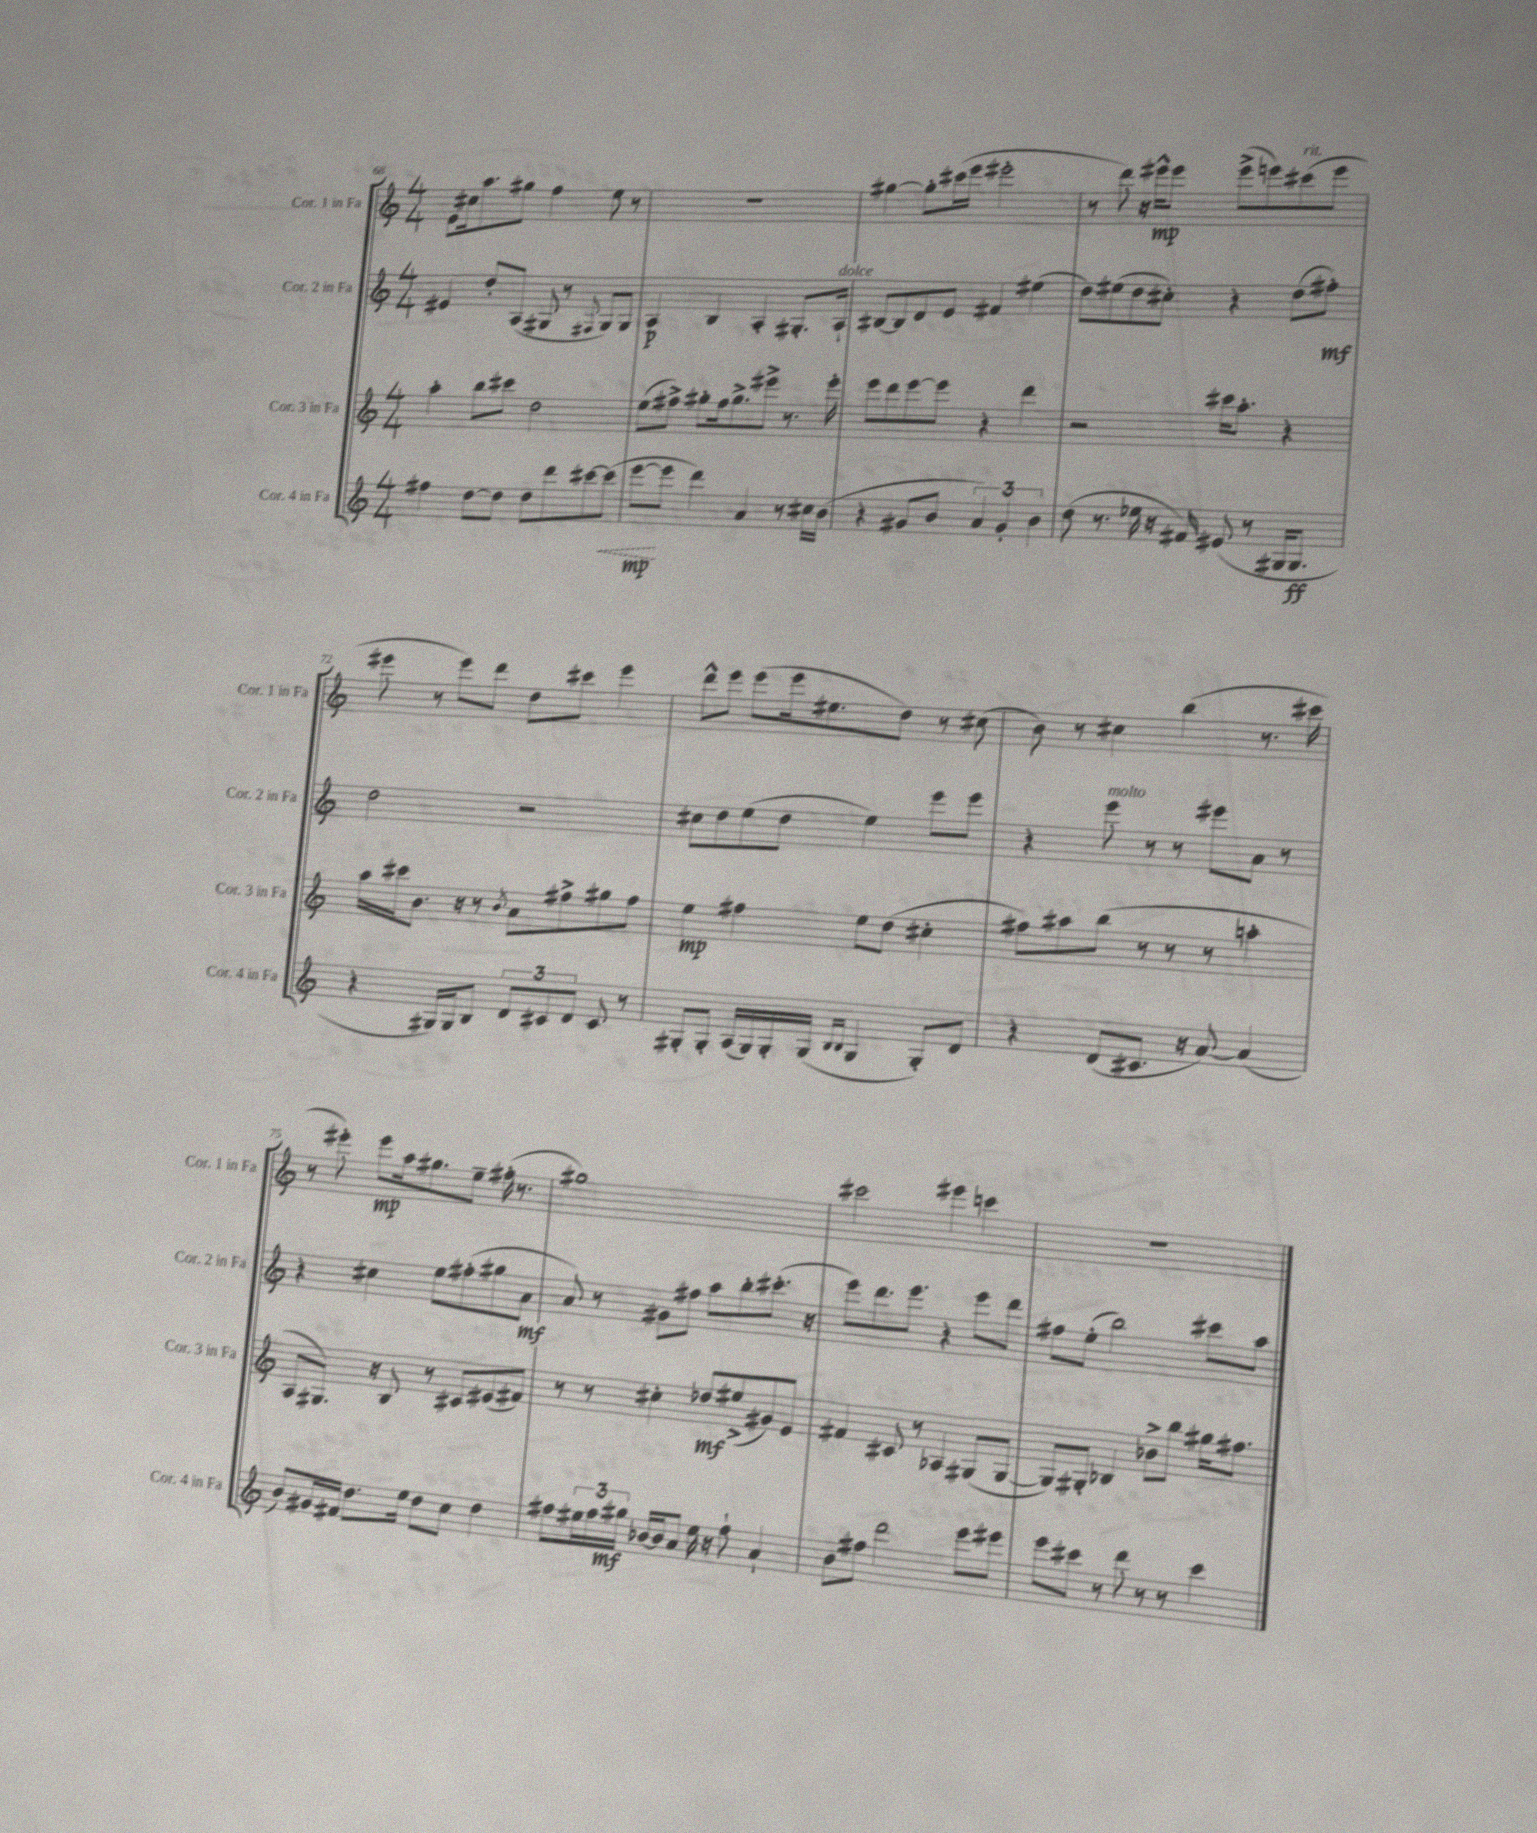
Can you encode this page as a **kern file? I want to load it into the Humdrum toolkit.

**kern	**kern	**kern	**kern
*staff4	*staff3	*staff2	*staff1
*clefG2	*clefG2	*clefG2	*clefG2
*k[]	*k[]	*k[]	*k[]
*M4/4	*M4/4	*M4/4	*M4/4
4ff#\	4aa'\	4e#/	8e\L
.	.	.	16cc#\k
.	.	.	8.aa\
[8dd\L	8bb\L	8dd'/L	.
8dd\]J	8ccc#\J	(8A/J	8gg#\J
8dd\L	2dd\	8G#/	4ff\
8ddd\	.	8r	.
.	.	8qqF#/	.
[8ccc#\	.	8G#/L)	8ee\
(8ccc#\]J	.	8G#/J	8r
=	=	=	=
[8eee\L	(8ee\L	4A/	1r
8eee\]J	8ff#^\J)	.	.
4ddd\)	8gg#'\L	4B/	.
.	16ff#\k	.	.
.	8.gg#^\	.	.
4a/	.	4A'/	.
.	8eee#^\J	.	.
8r	8.r	8.G#'/L	.
16cc#\LL	.	.	.
(16b\JJ	16eee#'\	16A`/Jk	.
=	=	=	=
4r	8eee\L	[8B#/L	[4gg#\
.	8ddd\	8B#/]	.
8g#/L	[8eee\	8d/	8gg#'\]L
8b/J	8eee\]J	8e/J	(16ccc#\L
.	.	.	16eee\JJ
6a/)	4r	4f#/	2eee#'\
6g#'/	.	.	.
.	4ddd\	(4ee#\	.
6b\	.	.	.
=	=	=	=
(8dd\	2r	8dd\L)	8r
8.r	.	(8ee#\	8ddd\)
.	.	8dd\	16r
16ee-\	.	.	16eee#^^\LK
16r	.	8cc#'\J)	8eee#\J
16f#/)	.	.	.
(8e#/	16ccc#\LK	4r	(8eee#^\L
.	8.aa'\J	.	.
8r	.	.	8eee\)
16G#/LK	4r	(8dd\L	(8ccc#\
8.G#/J	.	.	.
.	.	8ff#'\J)	8eee\J
=	=	=	=
4r	16aa\LL	2dd\	8eee#\
.	16ccc#\J	.	.
.	8.b\J	.	8r
16G#/LL)	.	.	8eee#\L)
16G#/J	16r	.	.
8B/J	8r	.	8ddd\J
.	8qb/	.	.
12d/L	8a\L	2r	8dd\L
12c#/	.	.	.
.	8ff#^\	.	8ccc#\J
12d/J	.	.	.
8c#/	8gg#\	.	4eee#\
8r	8ff#\J	.	.
=	=	=	=
8G#'/L	4ee\	8cc#\L	8ddd^^\L
8G#'/J	.	8dd\	8eee\J
(16A/LL	4ff#\	(8ee\	(8eee\L
16G#/)	.	.	.
16G#'/	.	8dd\J	16eee\k
(16G#/JJ	.	.	8.ee#\
16qqB/LL	.	.	.
16qqB/JJ	.	.	.
4G#/	8ee\L	4ee\)	.
.	(8dd\J	.	8dd\J)
8G#'/L)	4cc#'\	8eee\L	8r
8d/J	.	8eee\J	(8cc#\
=	=	=	=
4r	8ff#\L)	4r	8b\)
.	8aa#\	.	8r
(8d/L	(8bb\J	8eee\	4cc#\
8.c#/J	8r	8r	.
.	8r	8r	(4bb\
16r	.	.	.
[8a/)	8r	8eee#\L	.
(4a/]	4aa'\	8a\J	8.r
.	.	8r	.
.	.	.	16ccc#\
=	=	=	=
8b/L)	8A/L	4r	8r
16g#/L	8.G#/J)	.	8eee#'\)
16f#/JJ	.	.	.
8.dd\L	.	4cc#\	8eee#\L
.	16r	.	.
.	8B/	.	16aa\k
16ee\Jk	.	.	8.gg#\
8dd\L	8r	8ee\L	.
8cc\J	8c#/L	(8ff#'\	8ee~\J
4dd\	(8e#/	8gg#\	(16ff#'\
.	.	.	8.r
.	8f#/J)	8a\J	.
=	=	=	=
8ff#\L	8r	8a/)	1gg#)
24ee#\L	8r	8r	.
24ff#\	.	.	.
24gg#\JJ	.	.	.
[16b-/LL	4cc#'\	8g#\L	.
16b-/]J	.	.	.
8a/J	.	8ff#\J	.
16ee#\	8dd-/L	8aa\L	.
16r	.	.	.
8ff#`\	(8ee#^/	8bb'\	.
4a`/	8g#/)	(8.ccc#'\J	.
.	8e/J	.	.
.	.	16r	.
=	=	=	=
8b\L	4f#/	8eee\L)	2ccc#\
8ff#\J	.	8.ddd\	.
2ddd\	8c#/	.	.
.	.	8.eee\J	.
.	8r	.	.
.	4A-/	4r	4eee#\
8eee\L	(8G#/L	8eee\L	4ccc\
8eee#\J	[8G#/J	8ddd\J	.
=	=	=	=
8eee\L	8G#/]L)	8ff#\L	1r
8ccc#\J	8G#'/J	(8ee'\J	.
8r	4B-/	2bb\)	.
8ddd\	.	.	.
8r	8b-^\L	.	.
8r	8bb\J	.	.
4ccc#\	16gg#\LK	8ccc#\L	.
.	8.ff#\J	.	.
.	.	8aa\J	.
==	==	==	==
*-	*-	*-	*-
